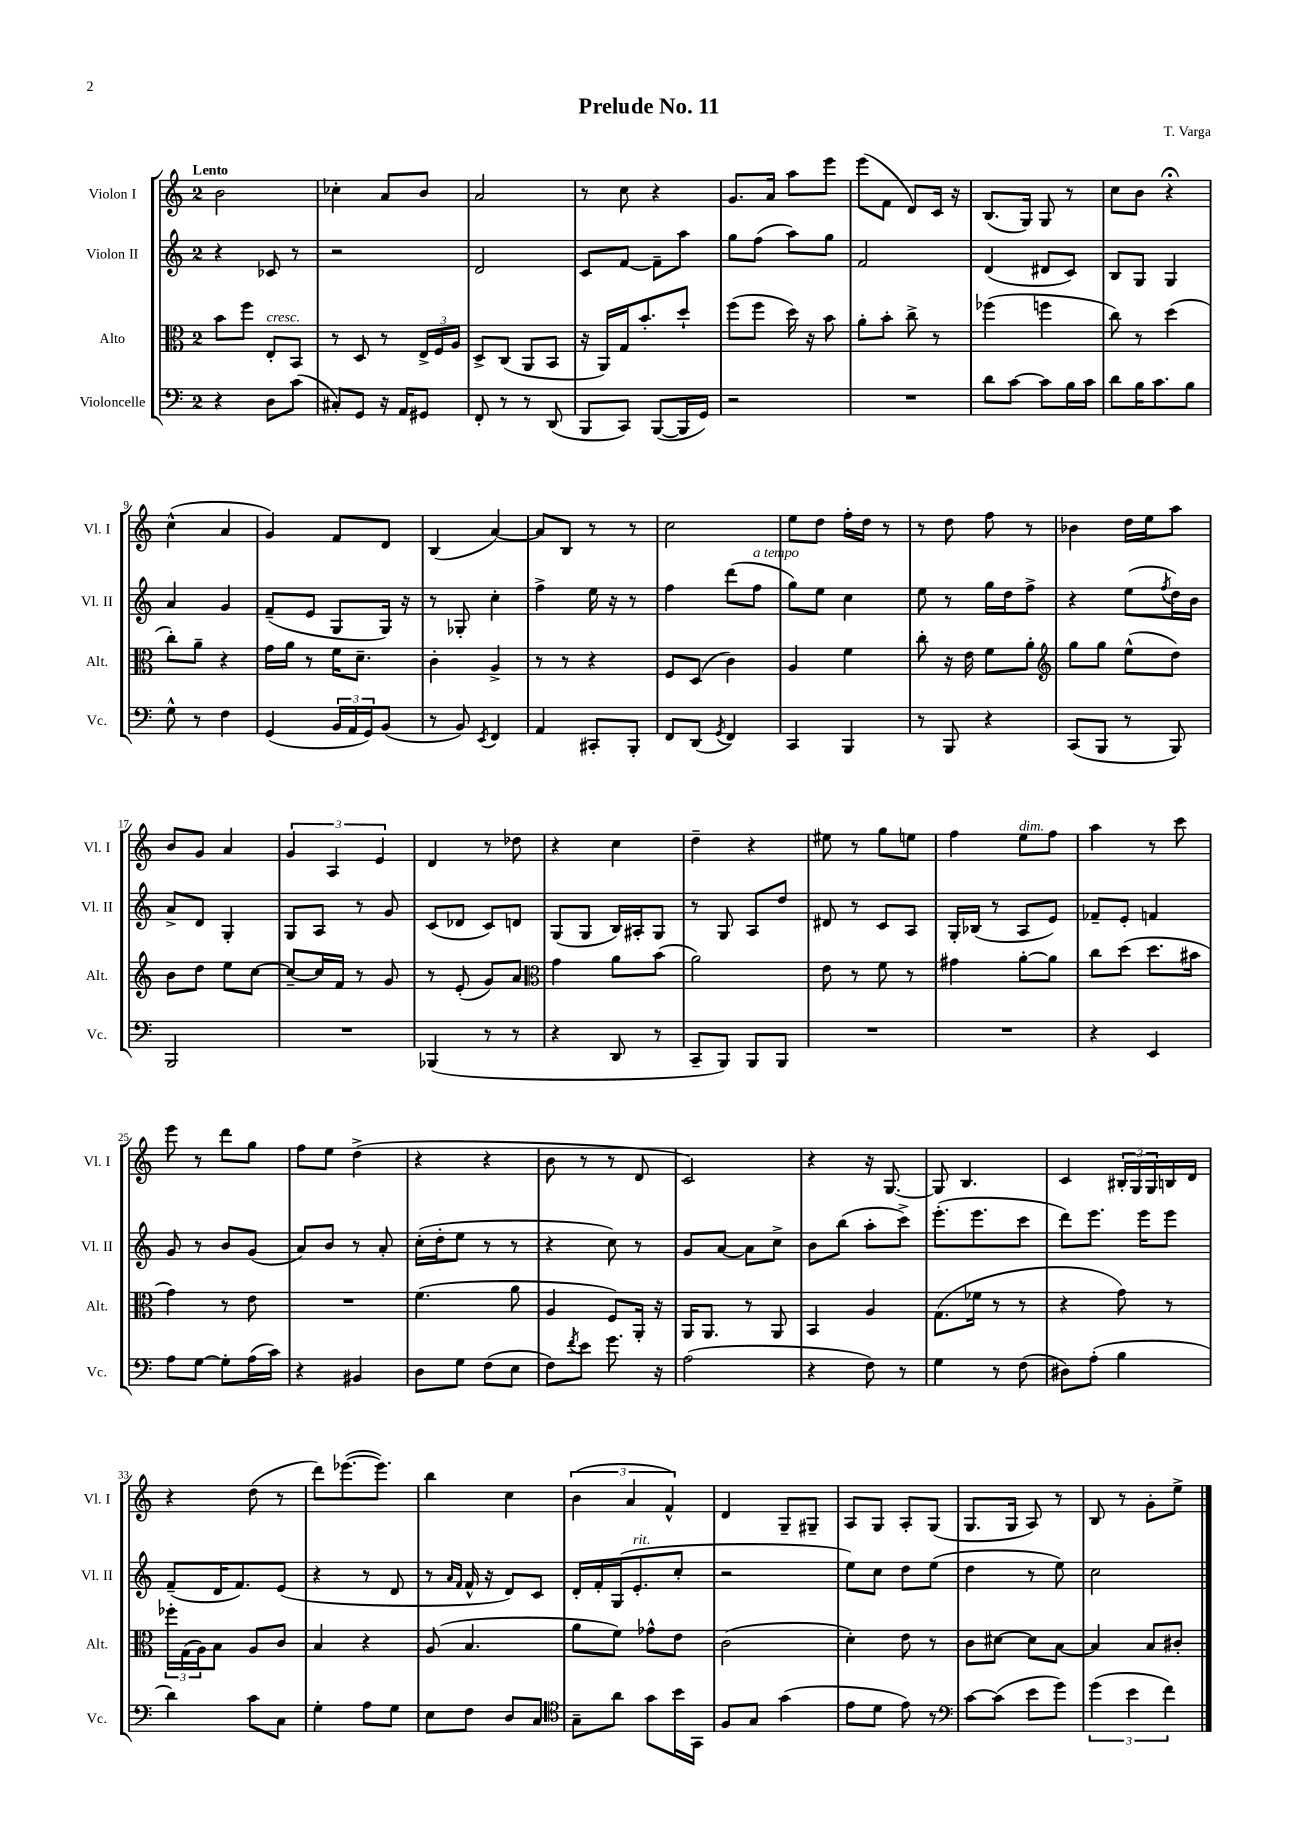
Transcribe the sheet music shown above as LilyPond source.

\header { title = "Prelude No. 11" composer = "T. Varga" }
<<
\new StaffGroup <<
\new Staff = "s0" \with { instrumentName = "Violon I" shortInstrumentName = "Vl. I" } {
    \clef treble \key c \major \once \override Staff.TimeSignature.style = #'single-digit \time 2/4 \tempo "Lento"
    b'2 |
    ces''4-. a'8 b'8 |
    a'2 |
    r8 c''8 r4 |
    g'8. a'16 a''8 e'''8 |
    e'''8( f'8 d'8) c'16 r16 |
    b8.( g16) g8 r8 |
    c''8 b'8 r4\fermata |
    c''4-^( a'4 |
    g'4) f'8 d'8 |
    b4( a'4~) |
    a'8 b8 r8 r8 |
    c''2 |
    e''8 d''8 f''16-. d''16 r8 |
    r8 d''8 f''8 r8 |
    bes'4 d''16 e''16 a''8 |
    b'8 g'8 a'4 |
    \tuplet 3/2 { g'4 a4 e'4 } |
    d'4 r8 des''8 |
    r4 c''4 |
    d''4-- r4 |
    eis''8 r8 g''8 e''8 |
    f''4 e''8^\markup { \italic "dim." } f''8 |
    a''4 r8 c'''8 |
    e'''8 r8 d'''8 g''8 |
    f''8 e''8 d''4->( |
    r4 r4 |
    b'8 r8 r8 d'8 |
    c'2) |
    r4 r16 g8.~ |
    g8 b4. |
    c'4 \tuplet 3/2 { bis16-. g16 g16 } b16 d'16 |
    r4 d''8( r8 |
    d'''8) ees'''8.~( ees'''8.) |
    b''4 c''4 |
    \tuplet 3/2 { b'4( a'4 f'4-^) } |
    d'4 g8-- gis8-- |
    a8 g8 a8-. g8( |
    g8. g16 a8) r8 |
    b8 r8 g'8-. e''8-> \bar "|." |
}
\new Staff = "s1" \with { instrumentName = "Violon II" shortInstrumentName = "Vl. II" } {
    \clef treble \key c \major \once \override Staff.TimeSignature.style = #'single-digit \time 2/4
    r4 ces'8 r8 |
    r2 |
    d'2 |
    c'8 f'8~ f'8-- a''8 |
    g''8 f''8( a''8) g''8 |
    f'2 |
    d'4( dis'8 c'8) |
    b8 g8 g4 |
    a'4 g'4 |
    f'8--( e'8 g8 g16) r16 |
    r8 ges8-. c''4-. |
    f''4-> e''16 r16 r8 |
    f''4 d'''8( f''8^\markup { \italic "a tempo" } |
    g''8) e''8 c''4 |
    e''8 r8 g''16 d''16 f''8-> |
    r4 e''8( \acciaccatura { f''8 } d''16) b'16 |
    a'8-> d'8 g4-. |
    g8 a8 r8 g'8 |
    c'8( des'8 c'8) d'8 |
    g8( g8 b16) ais16-. g8 |
    r8 g8 a8 d''8 |
    dis'8 r8 c'8 a8 |
    g16-. bes16( r8 a8 e'8) |
    fes'8-- e'8-. f'4 |
    g'8 r8 b'8 g'8( |
    a'8) b'8 r8 a'8-. |
    c''16-.( d''16-. e''8 r8 r8 |
    r4 c''8) r8 |
    g'8 a'8~ a'8 c''8-> |
    b'8 b''8( a''8-. c'''8->) |
    e'''8.-.( e'''8. c'''8 |
    d'''8) e'''8. e'''16 e'''8 |
    f'8--( d'16 f'8.) e'8( |
    r4 r8 d'8 |
    r8 \grace { a'16 f'16 } f'16-^ r16 d'8) c'8 |
    d'16-. f'16-. g16( e'8.-.^\markup { \italic "rit." } c''8-. |
    r2 |
    e''8) c''8 d''8 e''8( |
    d''4 r8 e''8) |
    c''2 \bar "|." |
}
\new Staff = "s2" \with { instrumentName = "Alto" shortInstrumentName = "Alt." } {
    \clef alto \key c \major \once \override Staff.TimeSignature.style = #'single-digit \time 2/4
    b'8 f''8 e8-.^\markup { \italic "cresc." } b,8 |
    r8 d8 r8 \tuplet 3/2 { e16-> f16 a16 } |
    d8-> c8( a,8 b,8 |
    r16 a,16) g16 b'8.-. d''8-! |
    f''8( f''8 d''16) r16 b'8 |
    a'8-. b'8-. c''8-> r8 |
    fes''4( f''4 |
    c''8) r8 d''4( |
    c''8-.) a'8-- r4 |
    g'16 a'16 r8 f'16 d'8.-- |
    c'4-. a4-> |
    r8 r8 r4 |
    f8 d8( c'4) |
    a4 f'4 |
    c''8-. r16 e'16 f'8 a'8-. |
    \clef treble g''8 g''8 e''8-^( d''8) |
    b'8 d''8 e''8 c''8~ |
    c''8~-- c''16 f'16 r8 g'8 |
    r8 e'8-.( g'8) a'8 |
    \clef alto g'4 a'8 b'8( |
    a'2) |
    e'8 r8 f'8 r8 |
    gis'4 a'8~-. a'8 |
    c''8 d''8( d''8. bis'16 |
    g'4) r8 e'8 |
    R2 |
    f'4.( a'8 |
    a4 f8) a,16-. r16 |
    a,16 a,8. r8 a,8 |
    b,4 a4 |
    g8.( fes'16 r8 r8 |
    r4 g'8) r8 |
    \tuplet 3/2 { fes''16-. g16( a16) } b8 a8 c'8 |
    b4 r4 |
    a8( b4. |
    a'8 f'8) ges'8-^ e'8 |
    c'2( |
    d'4-.) e'8 r8 |
    c'8 dis'8~ dis'8 b8~ |
    b4 b8 cis'8-. \bar "|." |
}
\new Staff = "s3" \with { instrumentName = "Violoncelle" shortInstrumentName = "Vc." } {
    \clef bass \key c \major \once \override Staff.TimeSignature.style = #'single-digit \time 2/4
    r4 d8 c'8( |
    cis8-.) g,8 r16 a,16 gis,8 |
    f,8-. r8 r8 d,8( |
    b,,8 c,8) b,,8~( b,,16 g,16) |
    r2 |
    R2 |
    d'8 c'8~ c'8 b16 c'16 |
    d'8 b16 c'8. b8 |
    g8-^ r8 f4 |
    g,4( \tuplet 3/2 { b,16 a,16 g,16) } b,8( |
    r8 b,8) \acciaccatura { e,8 } f,4 |
    a,4 cis,8-. b,,8-. |
    f,8 d,8( \acciaccatura { g,8 } f,4) |
    c,4 b,,4 |
    r8 b,,8 r4 |
    c,8( b,,8 r8 b,,8) |
    b,,2 |
    R2 |
    bes,,4( r8 r8 |
    r4 d,8 r8 |
    c,8-- b,,8) b,,8 b,,8 |
    R2 |
    R2 |
    r4 e,4 |
    a8 g8~ g8-. a16( c'16) |
    r4 bis,4 |
    d8 g8 f8( e8 |
    f8) \acciaccatura { f'8 } e'8 g'8. r16 |
    a2( |
    r4 f8) r8 |
    g4 r8 f8( |
    dis8) a8-.( b4 |
    d'4) c'8 c8 |
    g4-. a8 g8 |
    e8 f8 d8 c8 |
    \clef tenor g8-- a'8 g'8 b'16 g,16 |
    f8 g8 g'4( |
    e'8 d'8 e'8) r8 |
    \clef bass c'8~ c'8( e'8 g'8) |
    \tuplet 3/2 { g'4( e'4 f'4) } \bar "|." |
}
>>
>>
